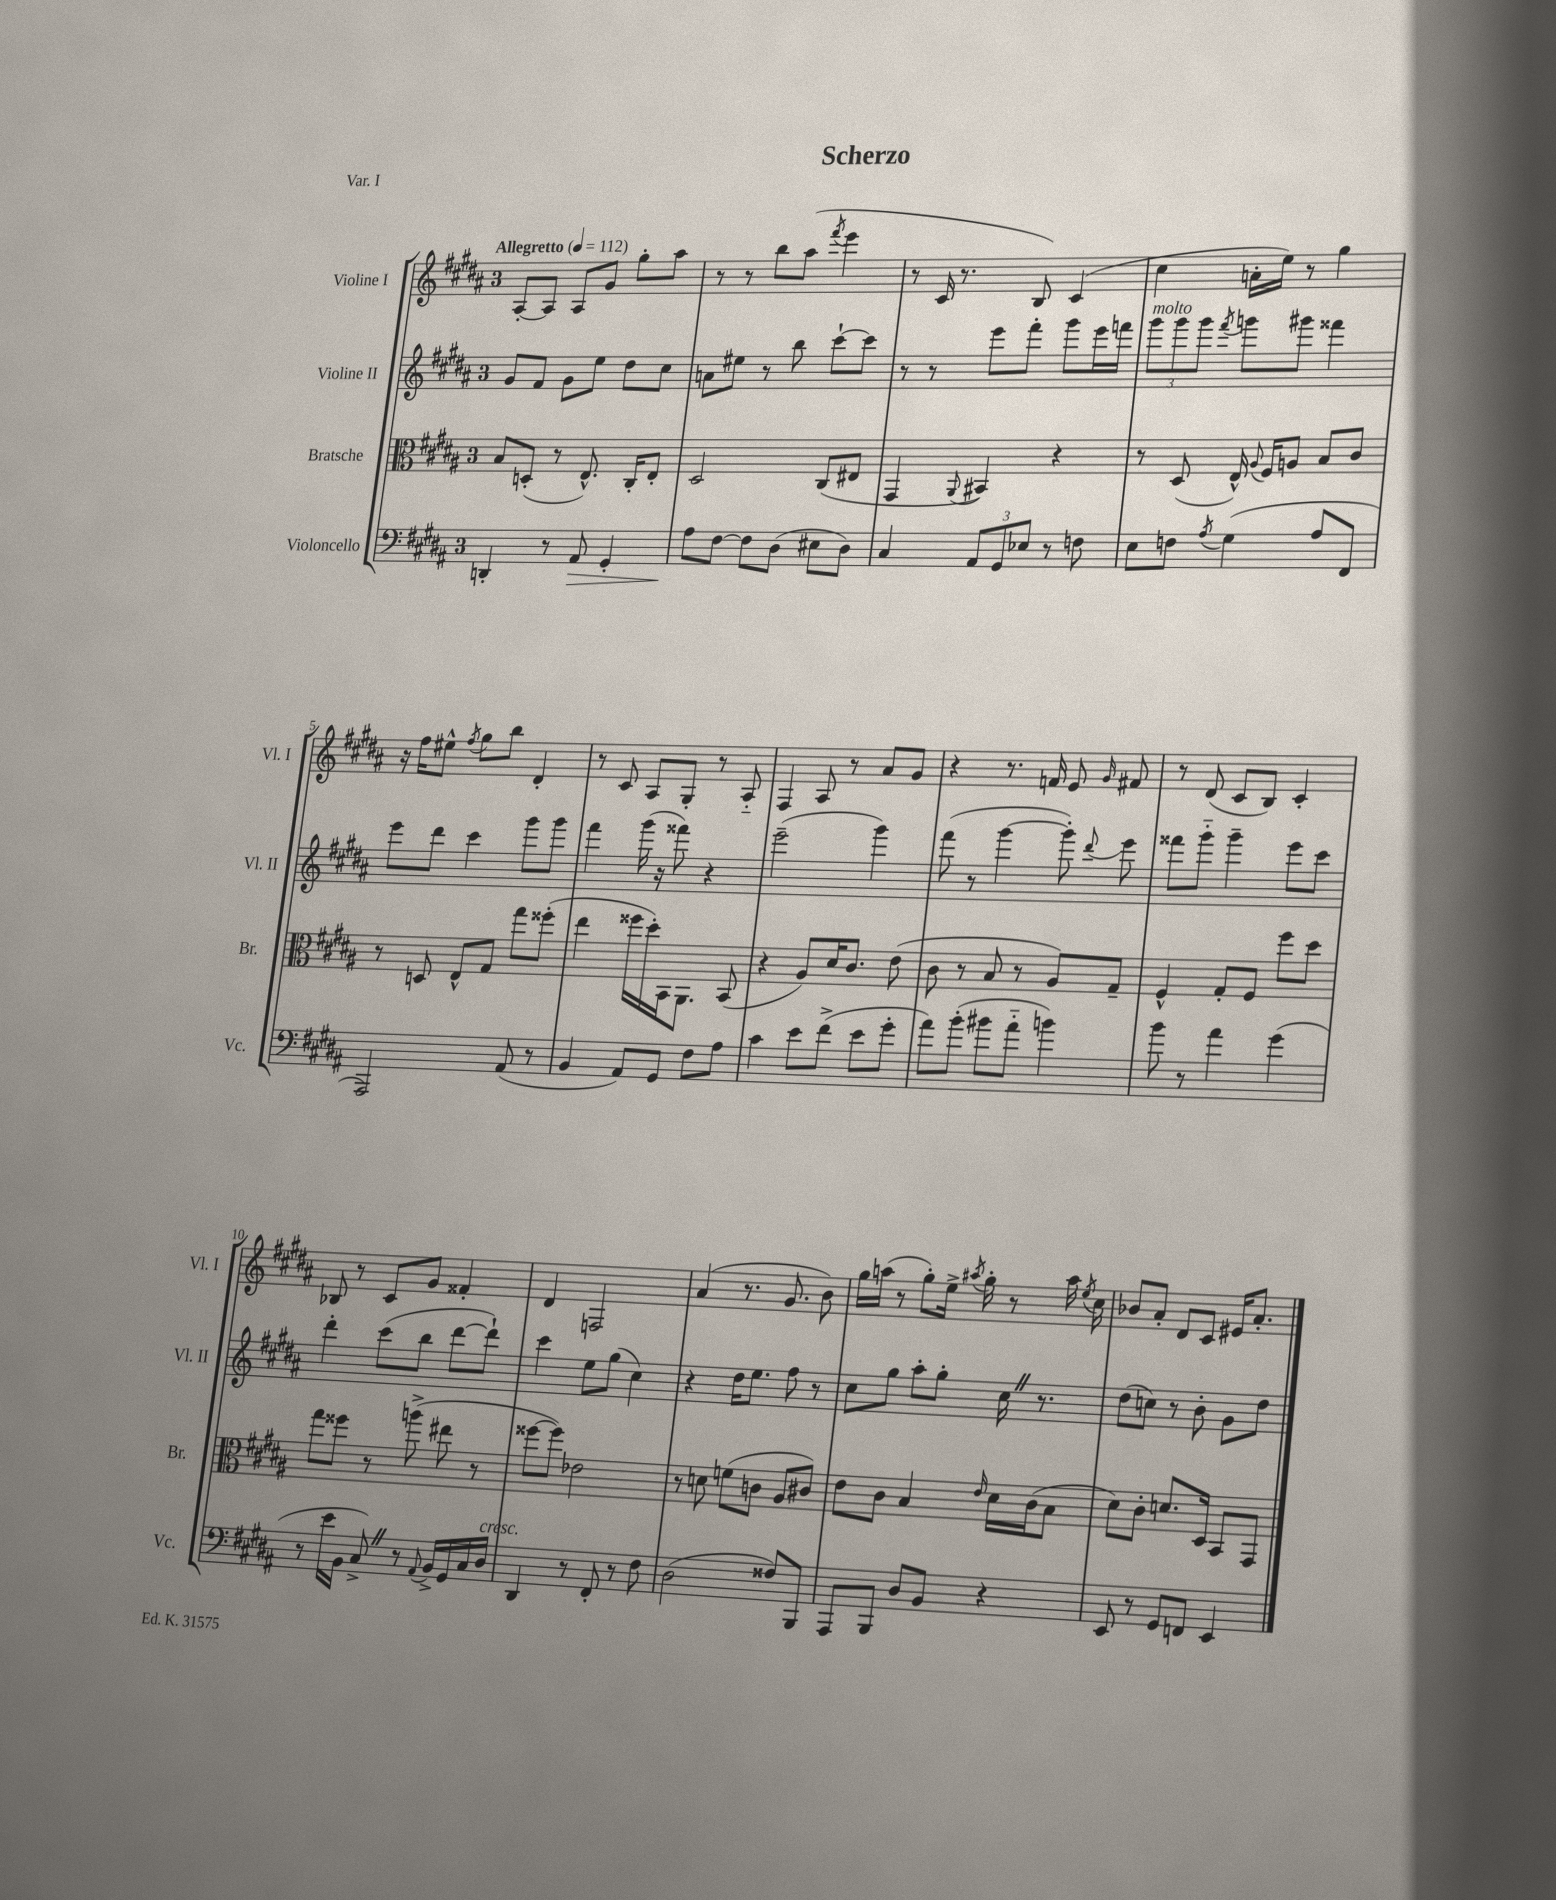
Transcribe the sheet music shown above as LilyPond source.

\header { title = "Scherzo" piece = "Var. I" }
<<
\new StaffGroup <<
\new Staff = "s0" \with { instrumentName = "Violine I" shortInstrumentName = "Vl. I" } {
    \clef treble \key b \major \once \override Staff.TimeSignature.style = #'single-digit \time 3/4 \tempo "Allegretto" 4 = 112
    \autoBeamOff ais8[~-. ais8] ais8[ gis'8] gis''8[-. ais''8] |
    r8 r8 b''8[ ais''8]( \acciaccatura { fis'''8 } e'''4 |
    r8 cis'16 r8. b8) cis'4( |
    cis''4 a'16[-. e''16]) r8 gis''4 |
    r16 fis''16[ eis''8]-^ \acciaccatura { fis''8 } gis''8[ b''8] dis'4-. |
    r8 cis'8 ais8[ gis8]-. r8 ais8-_ |
    fis4 ais8 r8 ais'8[ gis'8] |
    r4 r8. f'16 e'8 \grace { gis'16 } fis'8 |
    r8 dis'8( cis'8[ b8]) cis'4-. |
    bes8 r8 cis'8[ gis'8] fisis'4-. |
    dis'4 f2 |
    ais'4( r8. gis'8. b'8) |
    gis''16[ a''16]( r8 gis''8[-.) e''16]-> \acciaccatura { ais''8 } gis''16-. r8 ais''16 \acciaccatura { e''8 } cis''16 |
    bes'8[ ais'8]-. dis'8[ cis'8] eis'16[ ais'8.]-. \bar "|." |
}
\new Staff = "s1" \with { instrumentName = "Violine II" shortInstrumentName = "Vl. II" } {
    \clef treble \key b \major \once \override Staff.TimeSignature.style = #'single-digit \time 3/4
    \autoBeamOff gis'8[ fis'8] gis'8[ e''8] dis''8[ cis''8] |
    a'8[ eis''8] r8 b''8 cis'''8[~-! cis'''8] |
    r8 r8 e'''8[ fis'''8]-. gis'''8[ e'''16 f'''16] |
    \tuplet 3/2 { gis'''8[^\markup { \italic "molto" } gis'''8 gis'''8] } \acciaccatura { fis'''8 } g'''8[ gis'''8] fisis'''4 |
    e'''8[ dis'''8] cis'''4 gis'''8[ gis'''8] |
    fis'''4 gis'''16( r16 fisis'''8) r4 |
    e'''2--( gis'''4) |
    fis'''8( r8 gis'''4~ gis'''8-.) \appoggiatura { dis'''8 } e'''8 |
    fisis'''8[ gis'''8]-_ gis'''4-- e'''8[ cis'''8] |
    dis'''4-. cis'''8[( b''8] dis'''8[~ dis'''8]-!) |
    cis'''4 e''8[ gis''8]( cis''4) |
    r4 dis''16[ e''8.] fis''8 r8 |
    cis''8[ gis''8] ais''8[-. gis''8]-. cis''16 \once \override BreathingSign.text = \markup { \musicglyph "scripts.caesura.straight" } \breathe r8. |
    dis''8[( c''8]) r8 b'8-. gis'8[ dis''8] \bar "|." |
}
\new Staff = "s2" \with { instrumentName = "Bratsche" shortInstrumentName = "Br." } {
    \clef alto \key b \major \once \override Staff.TimeSignature.style = #'single-digit \time 3/4
    \autoBeamOff b8[ d8]-.( r8 e8.-^) cis16[-. e8]-. |
    dis2 cis8[( eis8] |
    gis,4 \appoggiatura { ais,8 } bis,4) r4 |
    r8 dis8( e16-^) \appoggiatura { ais8 } fis16[ a8] b8[ cis'8] |
    r8 d8 e8[-^ gis8] gis''8[ fisis''8]-.( |
    e''4 fisis''16[ dis''16-.) b,16 ais,8.] b,8( |
    r4 ais8[) dis'16 cis'8.] e'8( |
    cis'8 r8 b8 r8 ais8[) gis8]-- |
    fis4-^ gis8[-. fis8] fis''8[ dis''8] |
    gis''8[ fisis''8] r8 a''8->( eis''8 r8 |
    fisis''8[~ fisis''8]) ees'2 |
    r8 d'8 f'8[( c'8] ais8[ cis'8]) |
    e'8[ cis'8] b4 \grace { e'16 } dis'16[ cis'16( b8] |
    dis'8[) cis'8]-. d'8.[ dis16] b,8[ gis,8] \bar "|." |
}
\new Staff = "s3" \with { instrumentName = "Violoncello" shortInstrumentName = "Vc." } {
    \clef bass \key b \major \once \override Staff.TimeSignature.style = #'single-digit \time 3/4
    \autoBeamOff d,4-. r8 ais,8\> gis,4-. |
    ais8[\! fis8]~ fis8[ dis8]( eis8[ dis8]) |
    cis4 \tuplet 3/2 { ais,8[ gis,8 ees8] } r8 f8 |
    e8[ f8] \acciaccatura { ais8 } gis4( ais8[ fis,8] |
    ais,,2) ais,8( r8 |
    b,4 ais,8[) gis,8] fis8[ ais8] |
    cis'4 e'8[ fis'8]->( e'8[ gis'8]-. |
    ais'8[) b'8]-.( bis'8[ ais'8]-_ b'4) |
    b'8 r8 ais'4 gis'4( |
    r8 e'16[ b,16] cis8->) \once \override BreathingSign.text = \markup { \musicglyph "scripts.caesura.straight" } \breathe r8 \appoggiatura { ais,8 } b,16[-> gis,16 cis16 dis16]^\markup { \italic "cresc." } |
    dis,4 r8 fis,8-. r8 fis8 |
    dis2( fisis8[) b,,8] |
    ais,,8[ b,,8] dis8[ b,8] r4 |
    e,8 r8 gis,8[ f,8] e,4 \bar "|." |
}
>>
>>
